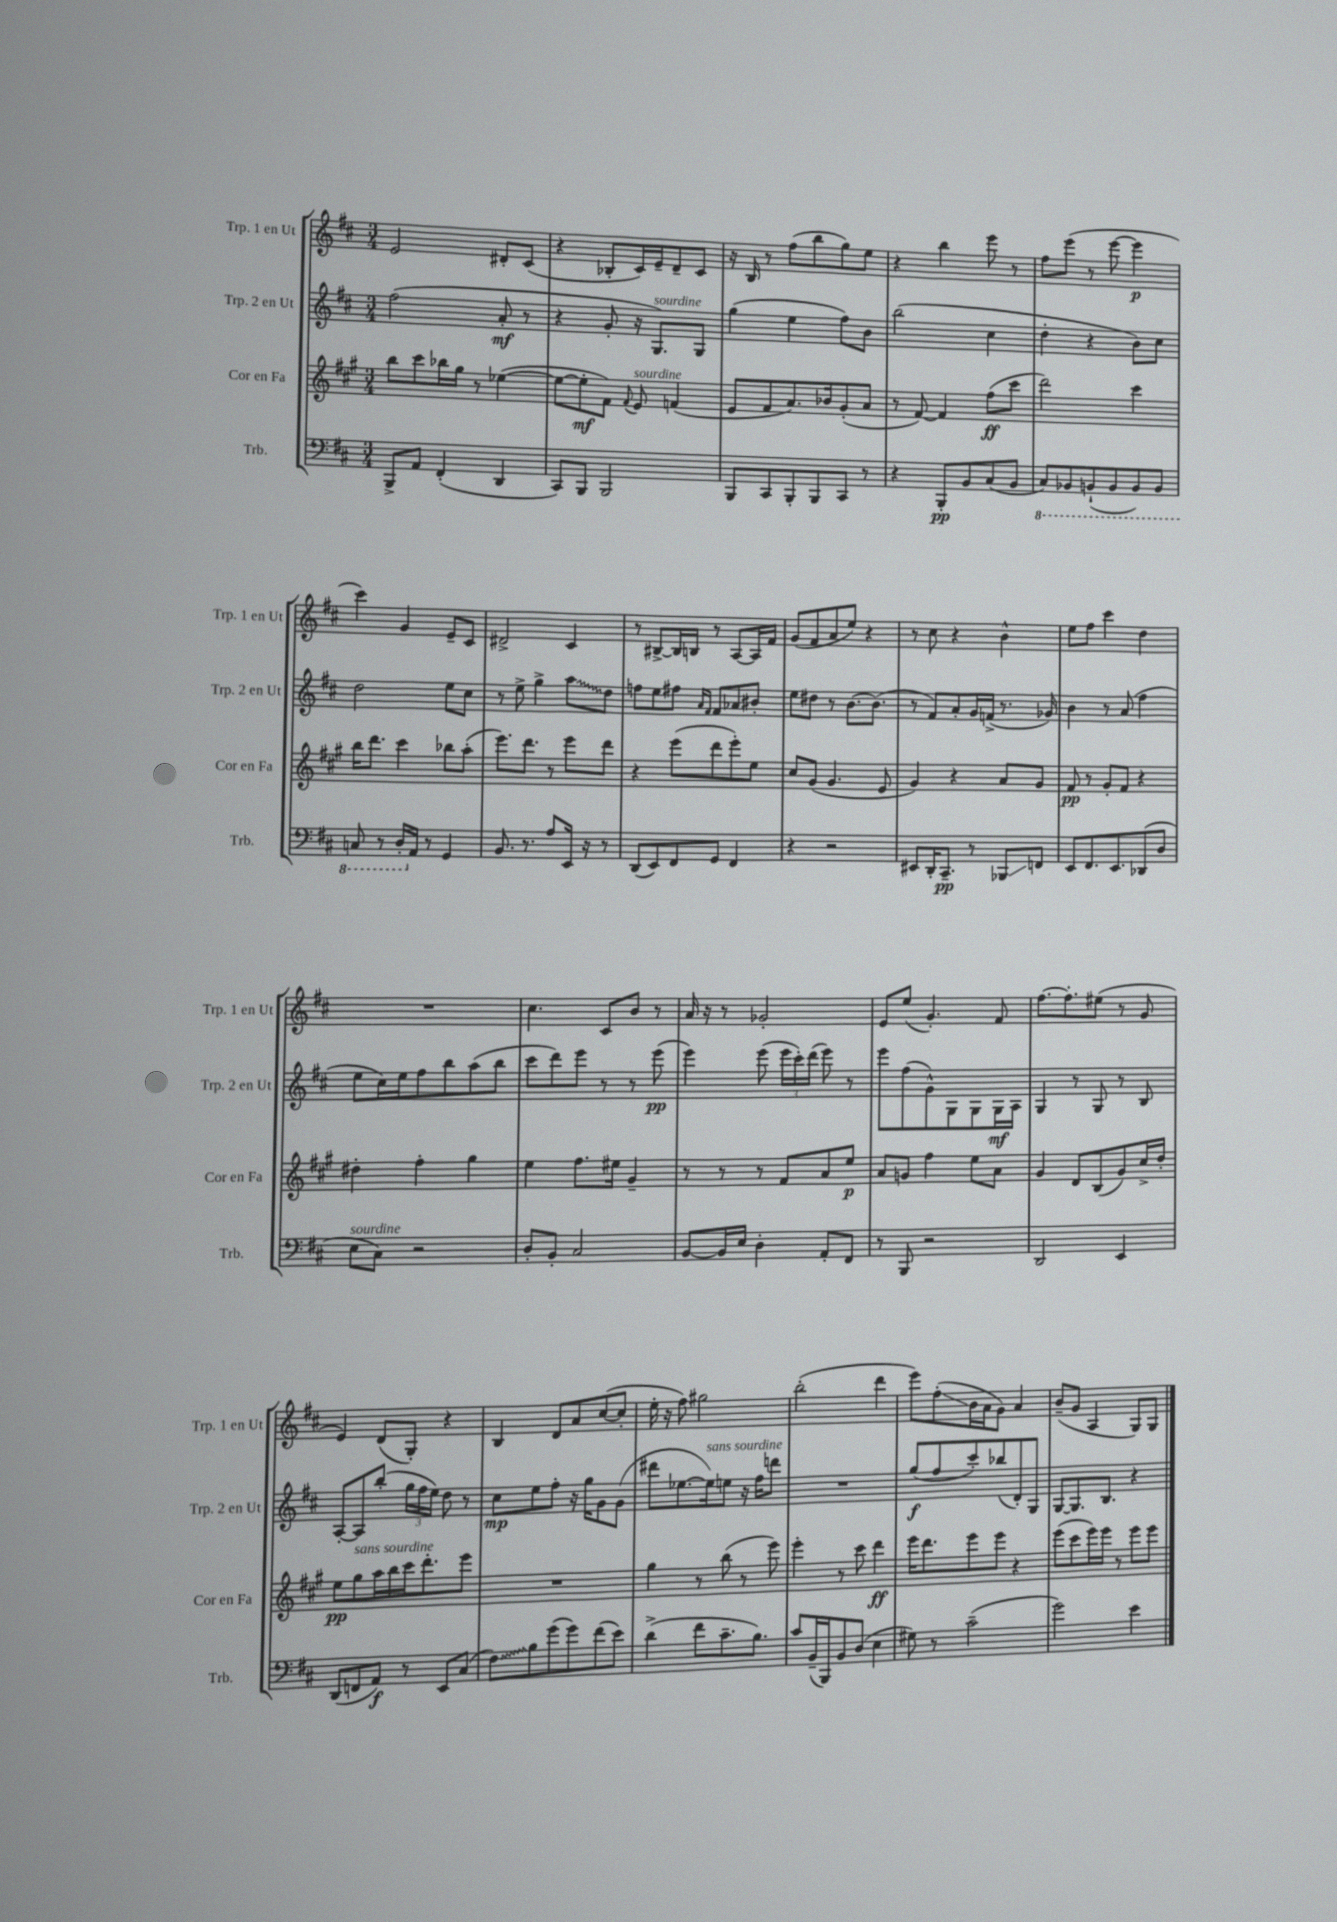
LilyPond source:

<<
\new StaffGroup <<
\new Staff = "s0" \with { instrumentName = "Trp. 1 en Ut" shortInstrumentName = "Trp. 1 en Ut" } {
    \clef treble \key d \major \numericTimeSignature \time 3/4
    \autoBeamOff e'2 dis'8[-. cis'8]( |
    r4 bes8[-. cis'16) e'16-- d'8-- cis'8] |
    r16 b16 r8 fis''8[( b''8 g''8) e''8] |
    r4 b''4 e'''8 r8 |
    fis''8[ e'''8]( r8 e'''8~ e'''4\p |
    cis'''4) g'4 e'8[-- cis'8] |
    dis'2-> cis'4 |
    r8 bis8[~-> bis16 b16] r8 a8[~ a16 fis'16] |
    g'8[( fis'8 a'8 e''8]) r4 |
    r8 cis''8 r4 b'4-^ |
    e''8[ fis''8] cis'''4 d''4 |
    R2. |
    cis''4. cis'8[ b'8] r8 |
    a'16 r16 r8 ges'2-. |
    e'8[ e''8]( g'4.-.) fis'8 |
    fis''8.[~ fis''8.-. eis''8]( r8 g'8 |
    e'4) d'8[( g8]-.) r4 |
    b4 d'8[ a'8 cis''8~( cis''8]-. |
    e''16-. r16 fis''8) gis''2 |
    b''2-.( d'''4 |
    e'''8[) fis''8-.\glissando( b'16 a'16 g'8]) a'4 |
    b'8[--( g'8] a4 g8[) g8] \bar "|." |
}
\new Staff = "s1" \with { instrumentName = "Trp. 2 en Ut" shortInstrumentName = "Trp. 2 en Ut" } {
    \clef treble \key d \major \numericTimeSignature \time 3/4
    \autoBeamOff fis''2( a'8-.\mf r8 |
    r4 g'8-. r16 g8.[^\markup { \italic "sourdine" }) g8] |
    g''4( e''4 fis''8[) b'8] |
    b''2( cis''4 |
    d''4-. r4 b'8[) cis''8] |
    d''2 e''8[ cis''8] |
    r8 e''8-> g''4-> \once \override Glissando.style = #'zigzag a''8[\glissando d''8] |
    f''8[ e''8 fis''8] \grace { a'16[ fis'16] } fis'8[ aes'8 bis'8]-. |
    e''8[ dis''8] r8 b'8.[~ b'8.]( |
    r8 fis'8[) a'8-. g'16 f'16]->( r8. ges'16) |
    b'4 r8 a'8( fis''4 |
    e''8[ cis''16) e''16 fis''8 b''8 a''8( b''8] |
    cis'''8[ d'''8) e'''8] r8 r8 e'''8\pp( |
    e'''4) e'''8( \tuplet 3/2 { e'''16[ cis'''16-.) d'''16]( } e'''8) r8 |
    e'''8[ fis''8( g'8-^) g8 g8 g16\mf a16] |
    g4 r8 g8 r8 b8 |
    a8[~-. a8 b''8]-.( \tuplet 3/2 { g''16[ fis''16 e''16]) } d''8 r8 |
    cis''8[\mp e''8 fis''8]-. r16 g''16[ g'8 g'8]( |
    dis'''8[ ees''8.~ ees''16^\markup { \italic "sans sourdine" }) e''8] r16 fis''16[ d'''8] |
    R2. |
    g''8[\f( fis''8 cis'''8-.) bes''8( d'8-.) g8] |
    g8[~ g8. b8.] r4 \bar "|." |
}
\new Staff = "s2" \with { instrumentName = "Cor en Fa" shortInstrumentName = "Cor en Fa" } {
    \clef treble \key a \major \numericTimeSignature \time 3/4
    \autoBeamOff b''8[ cis'''8 bes''16 gis''16] r8 ees''4~( |
    ees''8[~ ees''8-.\mf fis'8]) \appoggiatura { fis'8 } e'8^\markup { \italic "sourdine" } f'4( |
    e'8[ fis'8 a'8.) bes'16 gis'8-.( a'8] |
    r8 fis'8~) fis'4 fis''8[\ff( cis'''8] |
    d'''2) cis'''4 |
    b''16[ d'''8.] cis'''4 bes''8[ a''8]-.( |
    e'''8.[) d'''8.] r8 e'''8[ d'''8] |
    r4 e'''8[( d'''8 e'''8-.) e''8] |
    cis''8[ gis'8]( gis'4. e'8 |
    gis'4) r4 a'8[ gis'8] |
    fis'8\pp r8 gis'8[-. fis'8] r4 |
    dis''4-. fis''4-. gis''4 |
    e''4 fis''8.[ eis''16] gis'4-- |
    r8 r8 r8 fis'8[ a'8 e''8]\p |
    a'8[ g'8] fis''4 e''8[ a'8] |
    gis'4 d'8[ b8( gis'8) cis''16-> d''16]-. |
    e''8[\pp gis''8^\markup { \italic "sans sourdine" } a''16 b''16 cis'''16 d'''8.-. e'''8] |
    R2. |
    gis''4 r8 b''8( r8 e'''8) |
    e'''4-. r8 cis'''8 d'''4\ff |
    e'''16[ d'''8. e'''8 e'''8] r4 |
    e'''8[( cis'''8 e'''16) e'''16] r8 e'''8[ e'''8] \bar "|." |
}
\new Staff = "s3" \with { instrumentName = "Trb." shortInstrumentName = "Trb." } {
    \clef bass \key d \major \numericTimeSignature \time 3/4
    \autoBeamOff b,,8[-> a,8] fis,4-.( d,4 |
    cis,8[) b,,8] b,,2 |
    b,,8[ cis,8 b,,8-. b,,8 cis,8] r8 |
    r4 b,,8[-.\pp b,8 cis8( b,8] |
    \ottava #-1 cis,8[) bes,,8 b,,8-!( b,,8 b,,8) b,,8] |
    c,8 r8 d,16[-. \ottava #0 a,16] r8 g,4 |
    b,8. r8. a8[ e,16] r16 r8 |
    d,8[( e,8) fis,8 g,8] fis,4 |
    r4 r2 |
    eis,8[ d,16-. cis,8.]--\pp r8 bes,,8[\glissando f,8] |
    e,8[ fis,8. e,8. des,8( d8] |
    e8[^\markup { \italic "sourdine" } cis8]) r2 |
    d8[-. b,8]-. cis2 |
    b,8[~ b,16 e16] d4-. a,8[-. fis,8] |
    r8 b,,8 r2 |
    d,2 e,4 |
    d,8[( f,8 a,8]\f) r8 e,8[ cis8]( |
    \once \override Glissando.style = #'zigzag fis8[\glissando) b8 g'8( g'8) fis'8( e'8]) |
    d'4->( fis'8[ cis'8.-- b8.]) |
    cis'8[ b,16--( b,,16) b,8 d8]( e4 |
    gis8) r8 cis'2--( |
    g'2) e'4 \bar "|." |
}
>>
>>
\layout { \context { \Score \remove "Bar_number_engraver" } }
